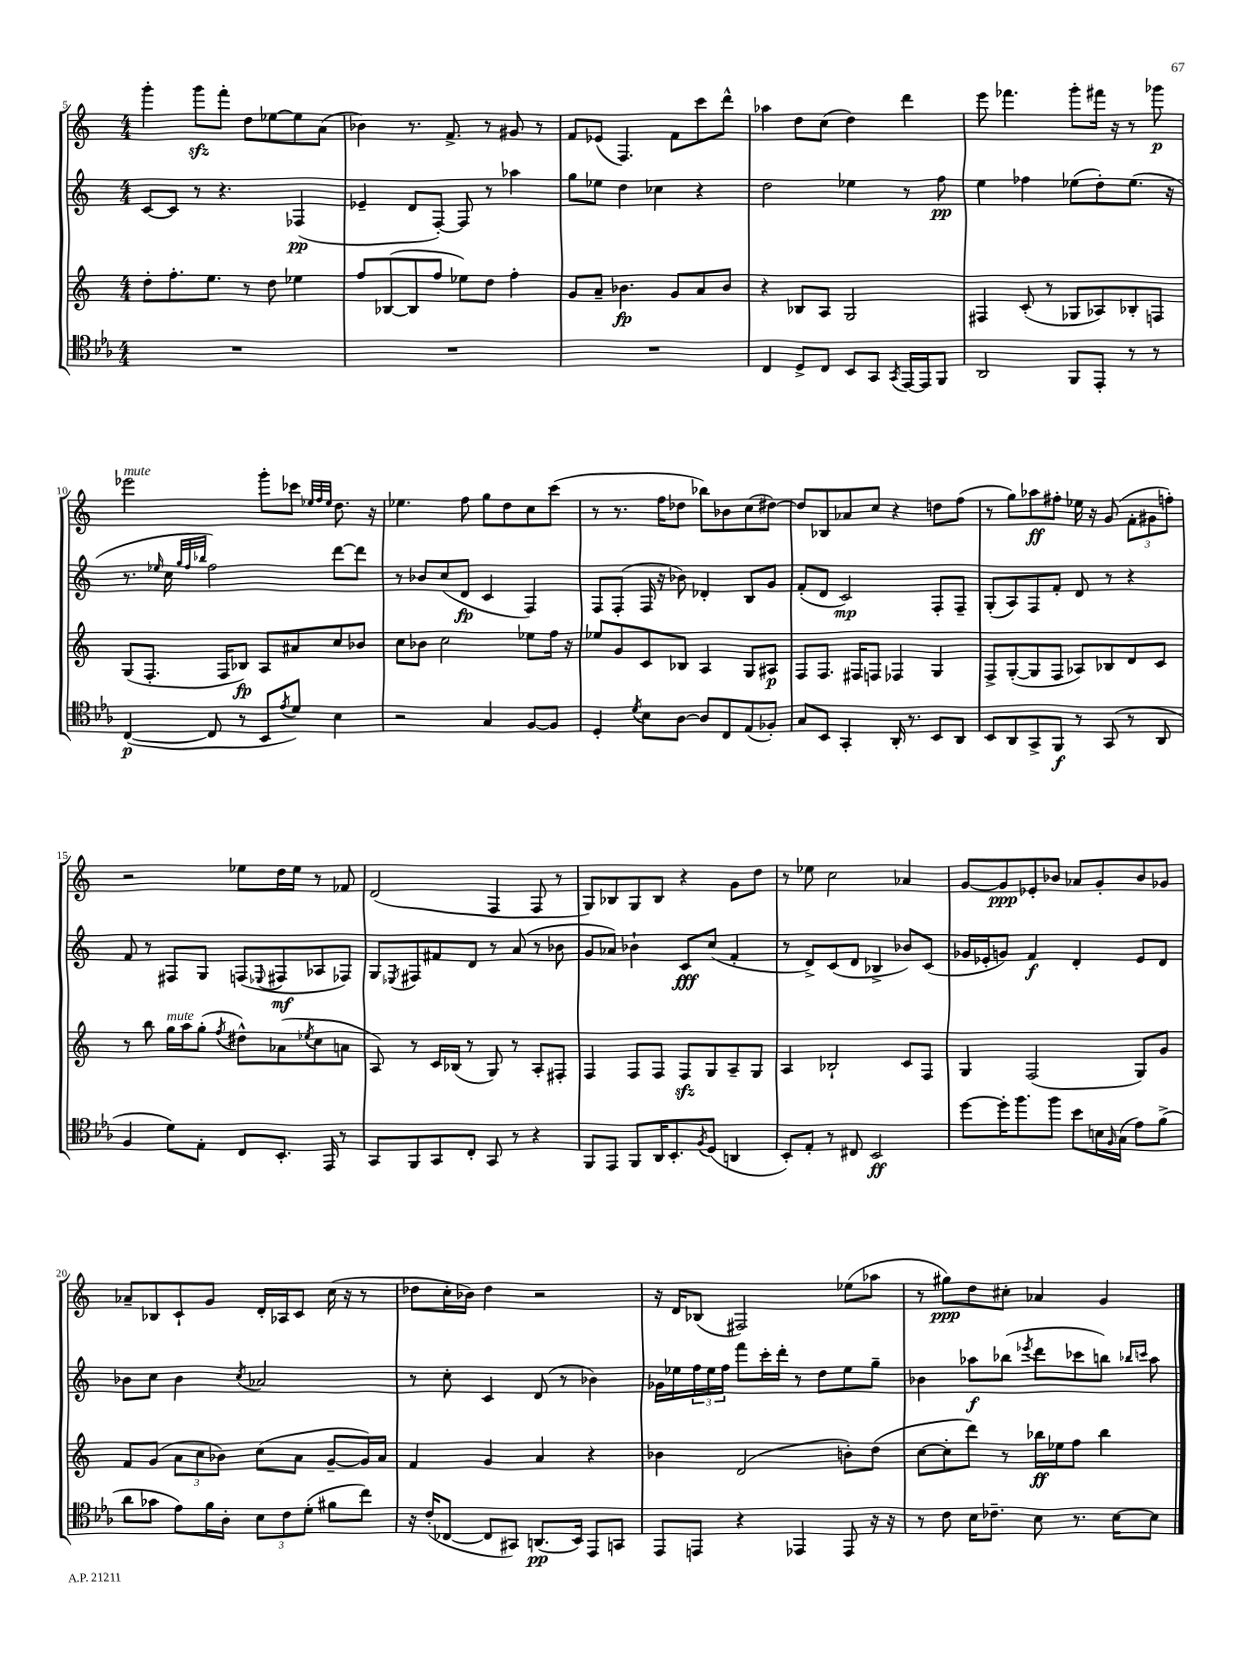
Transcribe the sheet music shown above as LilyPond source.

<<
\new StaffGroup <<
\new Staff = "s0" {
    \clef treble \key c \major \numericTimeSignature \time 4/4
    g'''4-. g'''8\sfz f'''8-. d''8 ees''8~ ees''8 a'8( |
    bes'4) r8. f'8.-> r8 gis'8 r8 |
    f'8 ees'8( f4.) f'8 c'''8 d'''8-^ |
    aes''4 d''8 c''8( d''4) d'''4 |
    e'''8 fes'''4. g'''8-. fis'''16 r16 r8 ges'''8\p |
    ees'''2^\markup { \italic "mute" } g'''8-. ces'''8 \grace { ees''32 f''32 ees''32 } d''8. r16 |
    ees''4. f''8 g''8 d''8 c''8 c'''8( |
    r8 r8. f''16 des''8 bes''8) bes'8 c''8( dis''8~) |
    dis''8 bes8 aes'8 c''8 r4 d''8 f''8( |
    r8 g''8) aes''8\ff fis''8-. ees''16 r16 g'8( \tuplet 3/2 { f'8-. gis'8 f''8-.) } |
    r2 ees''8 d''16 ees''16 r8 fes'8 |
    d'2( f4 f8 r8 |
    g8) bes8 g8 bes8 r4 g'8 d''8 |
    r8 ees''8 c''2 aes'4 |
    g'8~ g'8\ppp ees'8-. bes'8 aes'8 g'8-. bes'8 ges'8 |
    aes'8-- bes8 c'8-! g'8 d'16-. aes16 c'8 c''16( r16 r8 |
    des''8 c''16-. bes'16) des''4 r2 |
    r16 d'16 bes8( fis2) ees''8( aes''8 |
    r8 gis''8\ppp) d''8 cis''8-. aes'4 g'4 \bar "|." |
}
\new Staff = "s1" {
    \clef treble \key c \major \numericTimeSignature \time 4/4
    c'8~ c'8 r8 r4. fes4\pp( |
    ees'4-- d'8 f8~-.) f8 r8 aes''4 |
    g''8 ees''8 d''4 ces''4 r4 |
    d''2 ees''4 r8 f''8\pp |
    e''4 fes''4 ees''8( d''8-.) ees''8.( r16 |
    r8. \grace { ees''16 } c''16 \grace { g''32 f''32 bes''32 } f''2) d'''8~ d'''8 |
    r8 bes'8 c''8( d'8\fp c'4 f4) |
    f8 f8-.( f16 r16 bes'8) des'4-. b8 g'8 |
    f'8-.( d'8 c'2\mp) f8-. f8-- |
    g8-.( a8) f8 f'8-. d'8 r8 r4 |
    f'8 r8 fis8 g8 f8( \appoggiatura { ees8 } fis8\mf aes8 fes8) |
    g8 \acciaccatura { ees8 } fis8 fis'8 d'8 r8 a'8( r8 bes'8 |
    g'8 aes'8) bes'4-! c'8\fff c''8( f'4-. |
    r8 d'8->) c'8( d'8 bes4-> bes'8) c'8( |
    ges'16 ees'16-. g'8) f'4\f d'4-. ees'8 d'8 |
    bes'8 c''8 bes'4 \acciaccatura { c''8 } aes'2 |
    r8 c''8-. c'4 d'8( r8 bes'4) |
    ges'16 ees''16 \tuplet 3/2 { f''16 ees''16 f''16 } f'''8 c'''16-. d'''16-. r8 d''8 ees''8 g''8-- |
    bes'4 aes''8\f bes''8( \acciaccatura { ees'''8 } d'''8 ces'''8 b''8) \grace { bes''16 c'''16 } aes''8 \bar "|." |
}
\new Staff = "s2" {
    \clef treble \key c \major \numericTimeSignature \time 4/4
    d''8-. f''8.-. e''8. r8 d''8 ees''4 |
    f''8 bes8~( bes8 f''8 ees''8) d''8 f''4-. |
    g'8 a'8-- bes'4.\fp g'8 a'8 bes'8 |
    r4 bes8 a8 g2 |
    fis4 c'8-.( r8 ges8 aes8) bes8-. f8 |
    g8( f8.-. f16 bes8\fp) a8 ais'8 c''8 bes'8 |
    c''8 bes'8 c''2 ees''8 f''16 r16 |
    ees''8 g'8 c'8 bes8 a4 g8 ais8\p |
    f8 f8. fis16 f8 fes4 g4 |
    f8-> g8~-.( g8 f8 aes8) bes8 d'8 c'8 |
    r8 b''8 g''16^\markup { \italic "mute" } a''16 g''8-.( \acciaccatura { f''8 } dis''8-^) aes'8( \acciaccatura { ees''8 } c''8 a'8 |
    a8) r8 c'16 bes16( r8 g8) r8 a8-. fis8-. |
    f4 f8 f8 f8\sfz g8 a8-- g8 |
    a4 bes2-! c'8 f8 |
    g4 f2( g8) g'8 |
    f'8 g'8( \tuplet 3/2 { a'8 c''8 bes'8) } c''8( a'8 g'8~-- g'16) a'16 |
    f'4 g'4 a'4 r4 |
    bes'4 d'2( b'8-.) d''8( |
    c''8~ c''8-. d'''8) r8 bes''16\ff ees''16 f''8 bes''4 \bar "|." |
}
\new Staff = "s3" {
    \clef tenor \key ees \major \numericTimeSignature \time 4/4
    R1 |
    R1 |
    R1 |
    c4 d8-> c8 bes,8 g,8 \acciaccatura { g,8 } ees,16~ ees,16 f,8 |
    aes,2 f,8 ees,8-. r8 r8 |
    c4~\p( c8 r8 bes,8 \acciaccatura { ees'8 } d'8) bes4 |
    r2 g4 f8~ f8 |
    d4-. \acciaccatura { d'8 } bes8 aes8~ aes8 c8 ees8( fes8-.) |
    g8 bes,8 g,4-. aes,16-. r8. bes,8 aes,8 |
    bes,8 aes,8 g,8-> f,8\f r8 g,8( r8 aes,8 |
    f4 d'8) ees8-. c8 bes,8.-. ees,16 r8 |
    g,8 f,8 g,8 c8-. g,8 r8 r4 |
    f,8 ees,8 f,8 aes,16 bes,8.-. \acciaccatura { f8 } d8( a,4 |
    bes,8-.) ees8-. r8 cis8 bes,2\ff |
    d''8~ d''16-. f''8. f''8 bes'8 b16 \grace { f16 } g16( ees'8) f'8->( |
    aes'8 ges'8 ees'8) f'16 aes16-. \tuplet 3/2 { bes8 c'8 d'8-.( } fis'8 c''8) |
    r16 c'16-.( ces8~ ces8 gis,8) a,8.\pp( bes,16) ees,8 g,8 |
    ees,8 e,8 r4 ees,4 ees,8 r16 r16 |
    r8 c'8 bes16 ces'8.-- bes8 r8. bes16~ bes8 \bar "|." |
}
>>
>>
\layout { \context { \Score currentBarNumber = #5 } }
